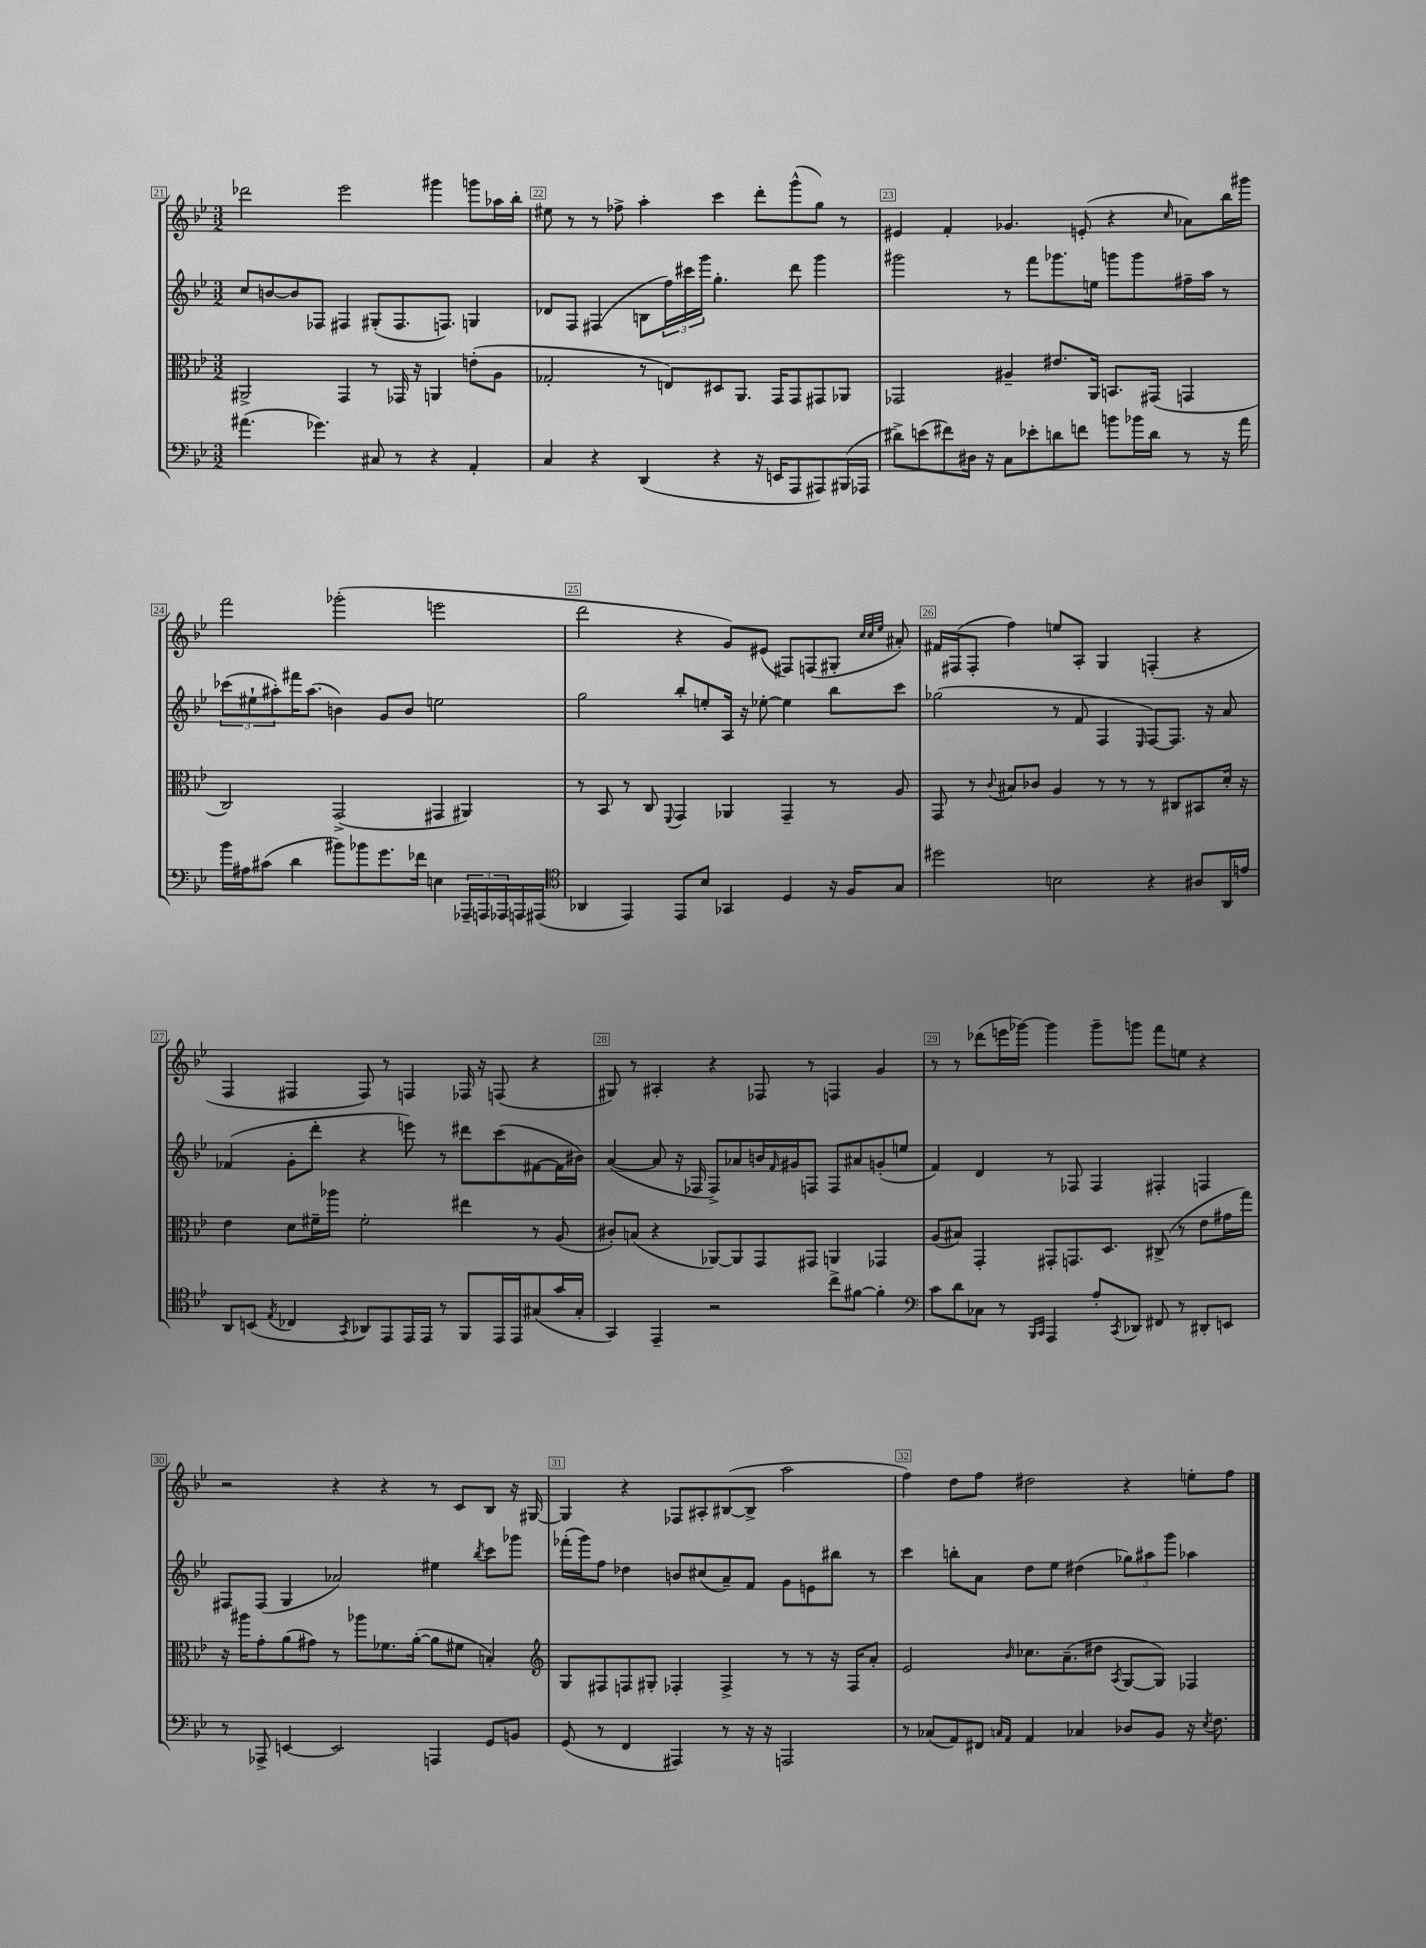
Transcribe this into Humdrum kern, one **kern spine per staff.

**kern	**kern	**kern	**kern
*part4	*part3	*part2	*part1
*staff4	*staff3	*staff2	*staff1
*clefF4	*clefC3	*clefG2	*clefG2
*k[b-e-]	*k[b-e-]	*k[b-e-]	*k[b-e-]
*M3/2	*M3/2	*M3/2	*M3/2
=21	=21	=21	=21
(4.a#X\	2AA#X^/	8cc/L	2ddd-X\
.	.	[8bn/	.
.	.	8b/]	.
4.g-X\)	.	8F-X/J	.
.	4GG/	4F#X/	2eee-\
8C#X/	8r	(8G#X'/L	.
8r	16GG-X/	8.F#/	.
.	16r	.	.
4r	4AAn/	.	4ggg#X\
.	.	8.Fn/J)	.
4AA'/	(8en'\L	4Gn/	8gggn\L
.	8A\J	.	16aa-X\L
.	.	.	16bb-'\JJ
=22	=22	=22	=22
4C/	2G-X'/	8d-X/L	8ee#X\
.	.	8F/J	8r
4r	.	(4F#X/	8r
.	.	.	8ff-X^\
(4DD/	8r	8Bn\L	4aa'\
.	8En/L)	24ff\L)	.
.	.	24ccc#X\	.
.	.	24ggg\JJ	.
4r	8D#X/	4.gg'\	4ccc\
.	8.AA/J	.	.
16r	.	.	8ddd'\L
16EEn/KL	16GG/KL	.	.
8AAA/	8GG/	8ddd\	(8ggg^^\
8AAA#X/)	8GG#X/	4ggg\	8gg\J)
(16BBB#X/L	8AA-X/J	.	8r
16AAA-X/JJ	.	.	.
=23	=23	=23	=23
8d#X^\L)	2GG-X/	2ggg#X\	4e#X/
(8en\	.	.	.
8f#X\)	.	.	4f'/
16D#X\Jk	.	.	.
16r	.	.	.
8C\L	4A#X~/	8r	4.g-X/
8e-X'\	.	8fff\L	.
8dn\	8.e#X/L	8.ggg-X\	.
8fn\J	.	.	(8en'/
.	16AA/Jk	16een\Jk	.
8bn\L	8.BBn/L	8gggn\L	4r
16b-X\L	.	8ggg\	.
16d\JJ	(16GG#X/Jk	.	.
.	.	.	16qqcc/
8r	4GGn/	16ff#X~\L	8a-X\L)
.	.	16aa\JJ	.
16r	.	8r	16bb-\L
16a\	.	.	16ggg#X\JJ
!!LO:LB:g=z
=24	=24	=24	=24
16b-\LL	2C/)	(12ccc-X\L	2fff\
16A#X\J	.	.	.
.	.	12ee#X`\	.
(8c#X\J	.	.	.
.	.	12aa#X'\)	.
4d\	.	16fff#X\K	.
.	.	(8.aa#\J	.
8b#X\L)	(2GG^/	4bn\)	(2ggg-X'\
8b-X\	.	.	.
8.g\	.	8g/L	.
.	.	8b/J	.
16f-X\Jk	.	.	.
4En\	4GG#X/	2een\	2eeen\
24AAA-X~/LL	4AA#X/)	.	.
24AAAn/	.	.	.
24AAA-X/	.	.	.
16AAAn/	.	.	.
(16AAA#X/JJ	.	.	.
=25	=25	=25	=25
*clefC4	*	*	*
4AA-X/	8r	2gg\	2ddd\
.	8BB-/	.	.
4EE-/)	8r	.	.
.	8C/	.	.
.	8qqFF/	.	.
8EE-/L	4GG/	8bb-'/L	4r
8B-/J	.	8een'/	.
4GG-X/	4AA-X/	16A/Jk	8g/L)
.	.	16r	.
.	.	[8ee-X'\	(8e#X/J
4D/	4GG~/	4ee-\]	8F#X/L)
.	.	.	(8Fn/
16r	8r	8bb-\L	8G#X'/J
16F/KL	.	.	.
.	.	.	32qqcc/LLL
.	.	.	32qqcc/
.	.	.	32qqee-/JJJ
8G/J	8A/	8ccc\J	8a#X'/)
=26	=26	=26	=26
2dd#X\	8GG/	(2gg-X\	16f#X/LL
.	.	.	(16F#X/J
.	8r	.	8F#'/J
.	8qqc/	.	.
.	8B#X/L	.	4ff\)
.	8c-X/J	.	.
2Bn\	4A/	8r	8een/L
.	.	8f/	8A'/J
.	8r	4F/	4G/
.	8r	.	.
.	.	16qqE-/	.
4r	8r	[8F/L)	(4Fn'/
.	8C#X/L	8.F/J]	.
8A#X/L	8BB#X/	.	4r
.	.	16r	.
16AA/L	16d'/Jk	8a/	.
16en/JJ	16r	.	.
!!LO:LB:g=z
=27	=27	=27	=27
8AA/L	4e-\	(4f-X/	4F/
(8BBn/J	.	.	.
8qE-/	.	.	.
4C-X/	8d\L	8g'\L	4F#X/
.	16f#X~\L	8ddd'\J	.
.	16aa-X\JJ	.	.
8qGG/	.	.	.
8AA-X/L)	2f#'\	4r	8F#/)
8EE-/	.	.	8r
16EE-/L	.	8eeen\)	4Fn/
16EE-/JJ	.	.	.
8r	.	8r	.
8FF/L	4ee#X\	8ddd#X\L	16F-X/
.	.	.	16r
16EE-/L	.	(8ccc\	(8Fn/
16EE-/J	.	.	.
(8G#X/	8r	[8f#X\	4r
16g/L	(8A/	16f#\L]	.
16G#'/JJ	.	16b#X\JJ)	.
=28	=28	=28	=28
4GG/)	8c#X'/L)	([4a/	8G#X/)
.	(8Bn/J	.	8r
4EE-~/	4r	8a/]	4A#X'/
.	.	16r	.
.	.	16F-X/	.
2r	[8AA-X/L)	8F-^/L)	4r
.	8AA-/]	8a-X/	.
.	8GG/	16bn/L	8F-X/
.	.	16qqf/	.
.	.	16g#X/J	.
.	8GG#X/J	8Fn/J	8r
8cc^\L	4AAn/	8F/L	4Fn/
[8f#X\J	.	8a#X/	.
4f#'\]	4GG-X/	(8gn'/	4g/
.	.	8een/J	.
=29	=29	=29	=29
*clefF4	*	*	*
8c\L	(8A/L	4f/)	8r
8d\	8B#X/J)	.	8r
8C-X\J	4GG'/	4d/	(8ddd-X\L
8r	.	.	16eeen\L
.	.	.	[16ggg-X\JJ)
16qqBBB-/LL	.	.	.
16qqCC/JJ	.	.	.
4AAA/	8GG#X'/L	8r	4ggg-\]
.	8.GGn/	8F-X/	.
8A'/L	.	4F-/	8ggg-~\L
.	8.D/J	.	.
8qCC/	.	.	.
8DD-X/J	.	.	8gggn\J
8FF#X/	(8C#X^/	4F#X'/	8fff\L
8r	8r	.	8een\J
8DD#X'/L	8e-\L	4Fn/	4r
8EEn/J	16g#X\L	.	.
.	16gg\JJ)	.	.
!!LO:LB:g=z
=30	=30	=30	=30
8r	16r	8F#X/L	2r
.	16aa#X\KL	.	.
8AAA-X^/	8g'\	(8F#/J	.
[4EEn/	(8a\	4G/	.
.	8g#X\J)	.	.
2EE/]	8r	2a-X/)	4r
.	8aa-X\L	.	.
.	8.f-X\	.	4r
.	([16a'\Jk	.	.
4AAAn/	8a\L]	4ee#X\	8r
.	8f#X\J	.	8c/L
.	.	8qbb-/	.
8GG/L	4Bn'/)	8ccc\L	8B-/J
8BBn/J	.	8ggg-X\J	16r
.	.	.	[16G#X/
=31	=31	=31	=31
*	*clefG2	*	*
(8GG/	8G/L	(16fff-X'\LL	4G#/]
.	.	16ggg\J)	.
8r	8F#X/	8ff\J	.
4FF/	8Fn/	4dd-X\	4r
.	8G#X'/J	.	.
4AAA#X/)	4F-X'/	8bn/L	8F-X/L
.	.	(8cc#X/	8A#X'/
8r	4F-^/	8a~/)	([8B#X/
16r	.	8f/J	8B#^/J]
16r	.	.	.
2AAAn/	8r	8g\L	2aa\
.	8r	8en\	.
.	16r	8bb#X\J	.
.	16F-/KL	.	.
.	8a'/J	8r	.
=32	=32	=32	=32
8r	2e-/	4ccc\	4ff\)
(8C-X/L	.	.	.
8AA/)	.	8bbn'\L	8dd\L
8FF#X/J	.	8a\J	8ff\J
16qqCn/LL	.	.	.
16qqAA/JJ	16qqb-/	.	.
4AA/	8.cc-X\L	8dd\L	2dd#X\
.	.	8ee-\J	.
.	(8.a~\	.	.
4C-X/	.	(4dd#X\	.
.	8dd#X\J	.	.
.	8qA/	.	.
8D-X/L	[8G/L	12gg-X\L)	4r
.	.	12aa#X\	.
8BB-/J	8G/J])	.	.
.	.	12ggg\J	.
16r	4F-X/	4aa-X\	8een'\L
8qE-/	.	.	.
8.F\	.	.	.
.	.	.	8ff\J
==	==	==	==
*-	*-	*-	*-
